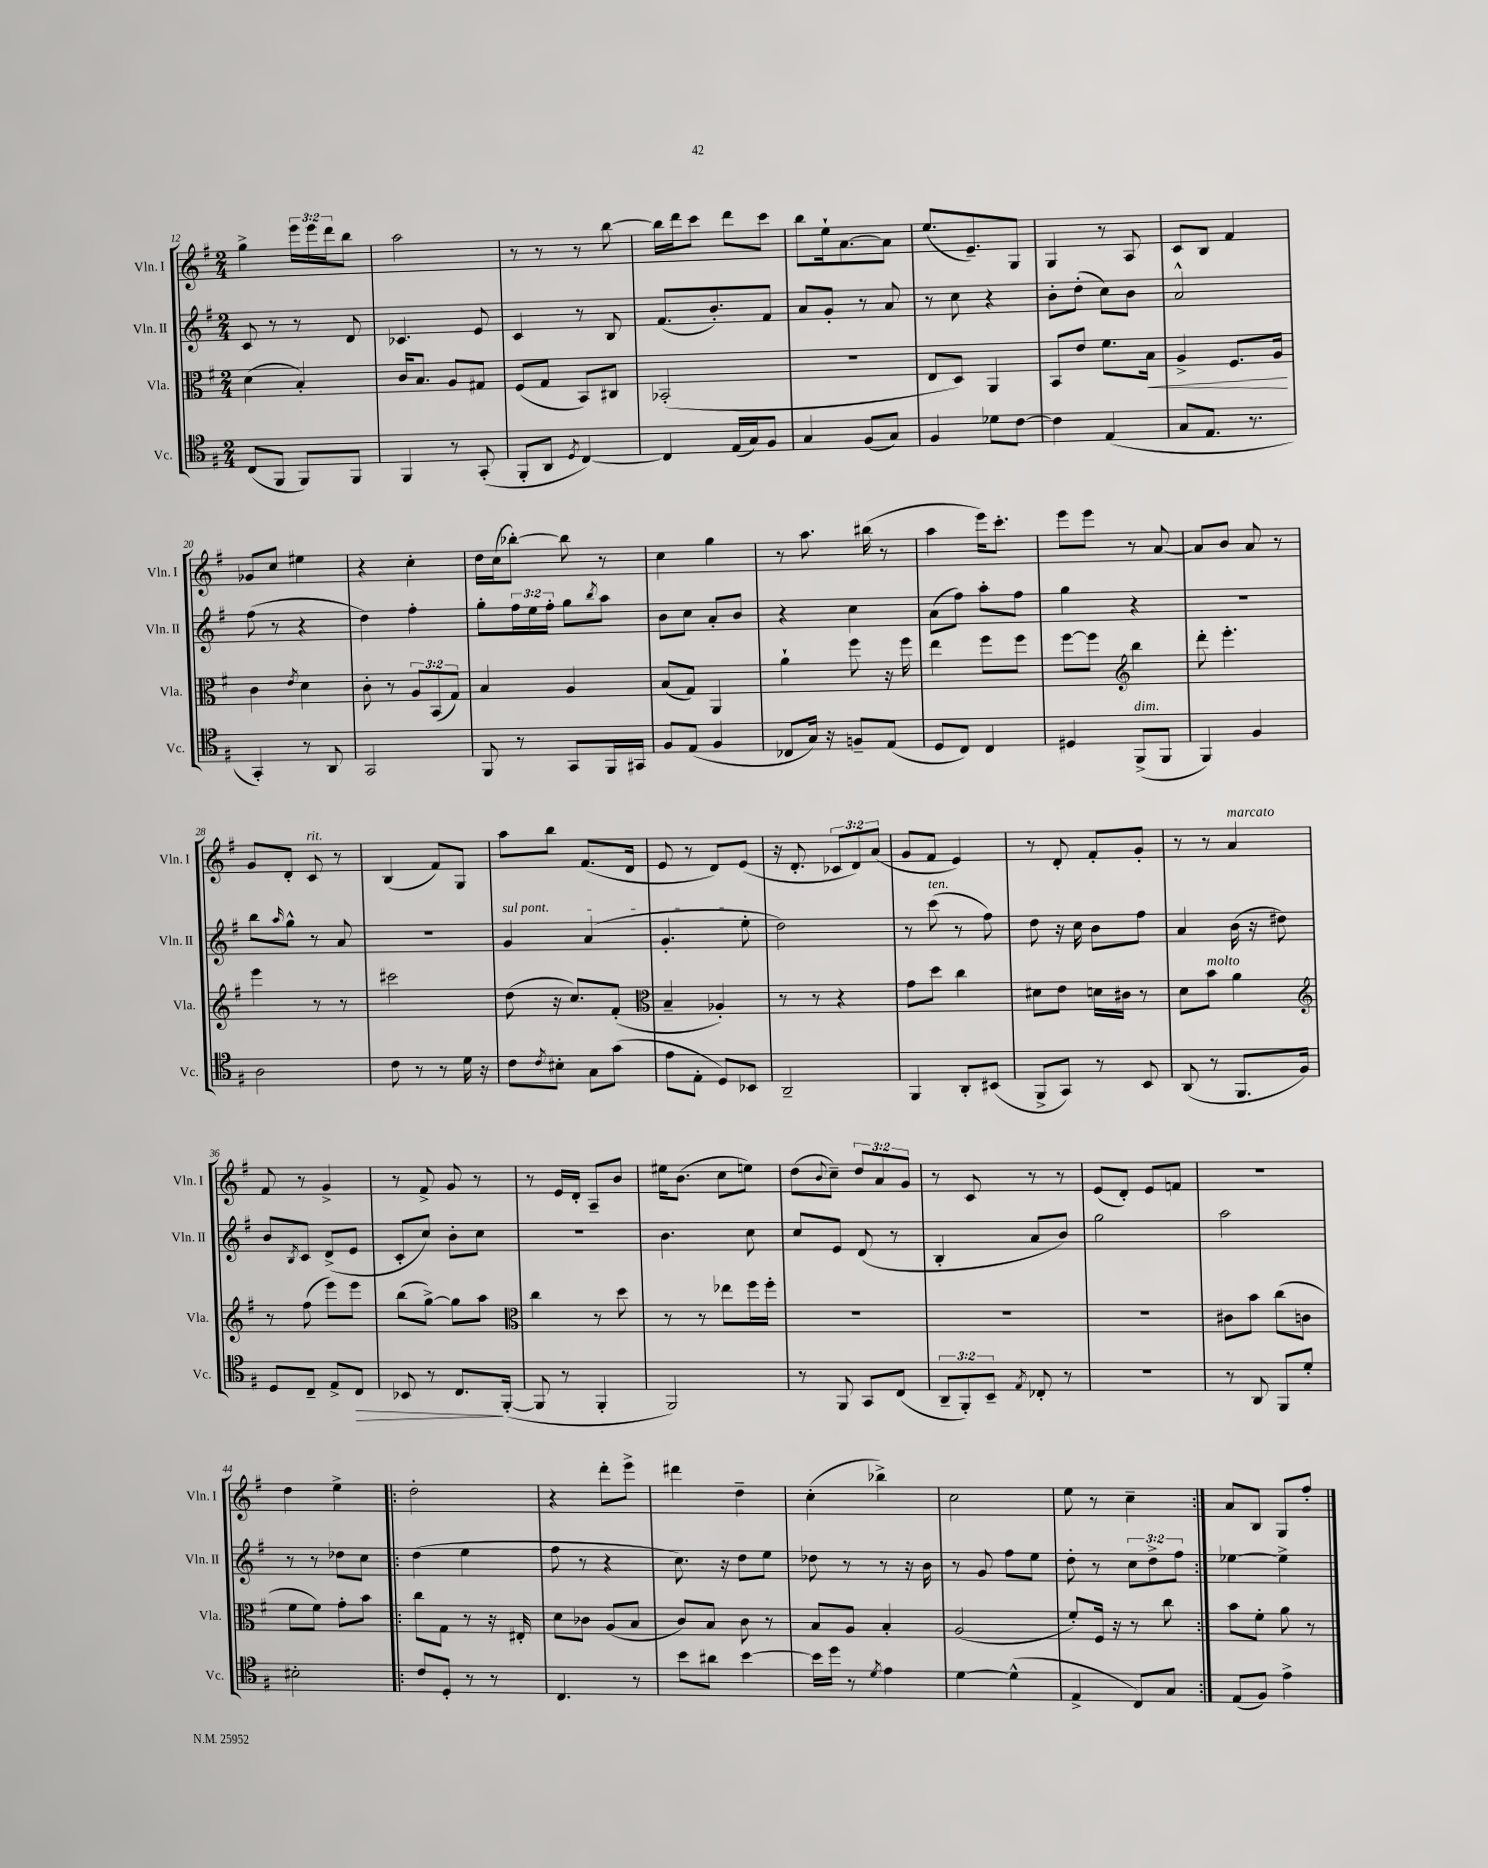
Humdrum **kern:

**kern	**dynam	**kern	**dynam	**kern	**kern
*part4	*part4	*part3	*part3	*part2	*part1
*staff4	*staff4	*staff3	*staff3	*staff2	*staff1
*I"Vc.	*	*I"Vla.	*	*I"Vln. II	*I"Vln. I
*I'Vc.	*	*I'Vla.	*	*I'Vln. II	*I'Vln. I
*clefC4	*	*clefC3	*	*clefG2	*clefG2
*k[f#]	*	*k[f#]	*	*k[f#]	*k[f#]
*M2/4	*	*M2/4	*	*M2/4	*M2/4
=12	=12	=12	=12	=12	=12
(8C/L	.	(4d\	.	8c/	4gg^\
8FF#/J	.	.	.	8r	.
8FF#/L)	.	4B'/)	.	8r	24eee\LL
.	.	.	.	.	24eee\
.	.	.	.	.	24ddd\J
8FF#/J	.	.	.	8d/	8bb\J
=13	=13	=13	=13	=13	=13
4FF#/	.	16c/KL	.	4.c-X/	2aa\
.	.	8.B/J	.	.	.
8r	.	8A/L	.	.	.
(8GG'/	.	8G#X/J	.	8e/	.
=14	=14	=14	=14	=14	=14
8FF#'/L	.	(8F#/L	.	4c/	8r
8AA/J	.	8G/J	.	.	8r
8qD/	.	.	.	.	.
[4C/)	.	8BB/L)	.	8r	8r
.	.	8C#X/J	.	8B/	[8bb\
=15	=15	=15	=15	=15	=15
4C/]	.	(2BB-X'/	.	(8.f#/L	16bb\LL]
.	.	.	.	.	16ddd\J
.	.	.	.	.	8ccc\J
.	.	.	.	8.b'/)	.
(16E/LL	.	.	.	.	8ddd\L
16G/J)	.	.	.	.	.
8F#/J	.	.	.	8f#/J	8ccc\J
=16	=16	=16	=16	=16	=16
4G/	.	2r	.	8a/L	8bb\L
.	.	.	.	8g'/J	16ee`\k
.	.	.	.	.	[8.a\
(8F#/L	.	.	.	8r	.
8G/J)	.	.	.	8a/	8a\J]
=17	=17	=17	=17	=17	=17
4F#/	.	8E/L	.	8r	(8.ee/L
.	.	8D/J)	.	8cc\	.
.	.	.	.	.	8.e~/)
8d-X\L	.	4AA/	.	4r	.
[8c\J	.	.	.	.	8G/J
=18	=18	=18	=18	=18	=18
4c\]	.	8BB/L	.	8b'\L	4G/
.	.	8e/J	.	(8dd'\J	.
(4E/	.	8.f#\L	.	8cc\L)	8r
.	.	.	.	8b\J	8A/
!	!	!	!LO:HP:b	!	!
.	.	16B\Jk	<	.	.
=19	=19	=19	=19	=19	=19
8G/L	.	4A^/	.	2a^^/	8c/L
8.E/J	.	.	.	.	8B/J
.	.	8.F#/L	.	.	4f#/
8.r	.	.	.	.	.
.	.	16A/Jk	.	.	.
.	.	.	[	.	.
!!LO:LB:g=z
=20	=20	=20	=20	=20	=20
4GG'/)	.	4c\	.	(8ff#\	8g-X/L
.	.	.	.	8r	8cc/J
.	.	8qe/	.	.	.
8r	.	4d\	.	4r	4ee#X\
8AA/	.	.	.	.	.
=21	=21	=21	=21	=21	=21
2GG/	.	8c'\	.	4dd\)	4r
.	.	8r	.	.	.
.	.	12A/L	.	4ff#'\	4cc'\
.	.	(12BB/	.	.	.
.	.	12G/J)	.	.	.
=22	=22	=22	=22	=22	=22
8FF#/	.	4B/	.	8gg'\L	16dd\LL
.	.	.	.	.	(16cc\J
8r	.	.	.	24ff#\L	[8bb-X'\J)
.	.	.	.	24ee\	.
.	.	.	.	24ff#'\JJ	.
8GG/L	.	4A/	.	8gg\L	8bb-\]
.	.	.	.	8qbb/	.
16FF#/L	.	.	.	8aa\J	8r
16GG#X/JJ	.	.	.	.	.
=23	=23	=23	=23	=23	=23
8F#/L	.	(8B/L	.	8b\L	4cc\
(8E/J	.	8G/J)	.	8cc\J	.
4F#/	.	4AA/	.	8a'/L	4gg\
.	.	.	.	8b/J	.
=24	=24	=24	=24	=24	=24
8C-X/L	.	4a`\	.	4r	8r
16G/Jk)	.	.	.	.	8.aa\
16r	.	.	.	.	.
8Fn~/L	.	8ff#\	.	4cc\	.
.	.	.	.	.	(16bb#X\
(8E/J	.	16r	.	.	8r
.	.	16ff#\	.	.	.
=25	=25	=25	=25	=25	=25
8D/L	.	4ee\	.	(8a\L	4aa\
8C/J)	.	.	.	8ff#\J)	.
4C/	.	8ff#\L	.	8aa'\L	16eee\KL)
.	.	.	.	.	8.ccc'\J
.	.	8ff#\J	.	8ff#\J	.
=26	=26	=26	=26	=26	=26
4D#X/	.	[8ff#\L	.	4gg\	8eee\L
.	.	8ff#\J]	.	.	8eee\J
*	*	*clefG2	*	*	*
!LO:TX:a:i:t=dim.	!	!	!	!	!
(8FF#^/L	.	4bb\	.	4r	8r
8FF#/J	.	.	.	.	[8a/
=27	=27	=27	=27	=27	=27
4FF#/)	.	8ddd'\	.	2r	8a/L]
.	.	4.eee'\	.	.	8b/J
4F#/	.	.	.	.	8a/
.	.	.	.	.	8r
!!LO:LB:g=z
=28	=28	=28	=28	=28	=28
2A\	.	4eee\	.	8bb\L	8g/L
.	.	.	.	16qqaa/	.
.	.	.	.	8gg^^\J	8d'/J
!	!	!	!	!	!LO:TX:a:i:t=rit.
.	.	8r	.	8r	8c/
.	.	8r	.	8a/	8r
=29	=29	=29	=29	=29	=29
8c\	.	2ccc#X\	.	2r	(4B/
8r	.	.	.	.	.
8r	.	.	.	.	8f#/L)
16d\	.	.	.	.	8G/J
16r	.	.	.	.	.
=30	=30	=30	=30	=30	=30
!	!	!	!	!LO:TX:a:i:t=sul pont.	!
8c\L	.	(8dd\	.	4g/	8aa\L
8qc/	.	.	.	.	.
8B#X'\J	.	16r	.	.	8bb\J
.	.	8.cc/L)	.	.	.
8G\L	.	.	.	(4a/	(8.f#/L
(8g\J	.	(8f#'/J	.	.	.
.	.	.	.	.	16d/Jk
=31	=31	=31	=31	=31	=31
*	*	*clefC3	*	*	*
8e\L	.	4B~/	.	4.g'/	8e/
8E'\J	.	.	.	.	8r
8D/L)	.	4A-X'/)	.	.	8d/L)
8BB-X/J	.	.	.	8ee'\	(8e/J
=32	=32	=32	=32	=32	=32
2AA~/	.	8r	.	2dd\)	16r
.	.	.	.	.	8.d'/
.	.	8r	.	.	.
.	.	4r	.	.	12c-X/L
.	.	.	.	.	12d/)
.	.	.	.	.	(12a/J
=33	=33	=33	=33	=33	=33
4FF#/	.	8g\L	.	8r	8g/L
!	!	!	!	!LO:TX:a:i:t=ten.	!
.	.	8dd\J	.	(8ccc\	8f#/J
8AA'/L	.	4cc\	.	8r	4e/)
(8BB#X/J	.	.	.	8ff#\)	.
=34	=34	=34	=34	=34	=34
8FF#^/L	.	8d#X\L	.	8dd\	8r
8GG/J)	.	8e\J	.	16r	8d'/
.	.	.	.	16cc\	.
8r	.	16dn\LL	.	8b\L	8f#'/L
.	.	16c#X\JJ	.	.	.
8BB/	.	8r	.	8ff#\J	8g'/J
=35	=35	=35	=35	=35	=35
(8AA/	.	8d\L	.	4a/	8r
!	!	!LO:TX:a:i:t=molto	!	!	!
8r	.	8b\J	.	.	8r
!	!	!	!	!	!LO:TX:a:i:t=marcato
8.FF#/L	.	4a\	.	(16b\	4a/
.	.	.	.	16r	.
.	.	.	.	8dd#X\)	.
16F#/Jk)	.	.	.	.	.
!!LO:LB:g=z
=36	=36	=36	=36	=36	=36
*	*	*clefG2	*	*	*
8D/L	.	8r	.	8b/L	8f#/
.	.	.	.	8qB/	.
8C~/J	.	(8ff#\	.	8c/J	8r
8E^/L	.	8eee\L)	.	(8d^/L	4g^/
!	!LO:HP:b	!	!	!	!
8C/J	>	8eee\J	.	8e/J	.
=37	=37	=37	=37	=37	=37
8BB-X/	.	(8bb\L	.	8c'/L	8r
8r	.	[8gg^\J)	.	8cc/J)	8f#^/
8.C/L	.	8gg\L]	.	8b'\L	8g/
.	.	8aa\J	.	8cc\J	8r
([16FF#'/Jk	]	.	.	.	.
=38	=38	=38	=38	=38	=38
*	*	*clefC3	*	*	*
8FF#/]	.	4cc\	.	2r	8r
8r	.	.	.	.	16e/LL
.	.	.	.	.	16d'/JJ
4FF#'/	.	8r	.	.	8A~/L
.	.	8dd\	.	.	8b/J
=39	=39	=39	=39	=39	=39
2FF#/)	.	8r	.	4.b\	16ee#X\KL
.	.	.	.	.	(8.b\J
.	.	8r	.	.	.
.	.	8ee-X\L	.	.	8cc\L
.	.	16ff#\L	.	8cc\	8een\J)
.	.	16ff#'\JJ	.	.	.
=40	=40	=40	=40	=40	=40
8r	.	2r	.	8cc/L	(8dd\L
.	.	.	.	.	8qqb/
8FF#/	.	.	.	8e/J	8cc~\J)
8GG/L	.	.	.	(8d/	12dd/L
.	.	.	.	.	12a/
(8C/J	.	.	.	8r	.
.	.	.	.	.	12g/J
=41	=41	=41	=41	=41	=41
12AA~/L	.	2r	.	4B'/	8r
12FF#'/)	.	.	.	.	.
.	.	.	.	.	8c/
12BB~/J	.	.	.	.	.
8qE/	.	.	.	.	.
8C-X'/	.	.	.	8a/L	8r
8r	.	.	.	8b/J)	8r
=42	=42	=42	=42	=42	=42
2r	.	2r	.	2gg\	(8e/L
.	.	.	.	.	8d'/J)
.	.	.	.	.	8e/L
.	.	.	.	.	8fn/J
=43	=43	=43	=43	=43	=43
8r	.	8c#X\L	.	2aa\	2r
8AA/	.	8b\J	.	.	.
8FF#/L	.	(8cc\L	.	.	.
8d'/J	.	8cn\J	.	.	.
!!LO:LB:g=z
=44	=44	=44	=44	=44	=44
2B#X'\	.	8f#\L	.	8r	4dd\
.	.	8f#\J)	.	8r	.
.	.	8g'\L	.	8dd-X\L	4ee^\
.	.	8b\J	.	8cc\J	.
=45!|:	=45!|:	=45!|:	=45!|:	=45!|:	=45!|:
8c/L	.	8cc\L	.	(4dd\	2dd'\
8D'/J	.	8G\J	.	.	.
8r	.	8r	.	4ee\	.
8r	.	16r	.	.	.
.	.	16E#X'/	.	.	.
=46	=46	=46	=46	=46	=46
4.C/	.	8d\L	.	8ff#\	4r
.	.	8c-X\J	.	8r	.
.	.	(8A/L	.	4r	8ddd'\L
8r	.	8B/J	.	.	8eee^\J
=47	=47	=47	=47	=47	=47
8b\L	.	8c/L)	.	8.cc\)	4ddd#X\
8a#X\J	.	8B/J	.	.	.
.	.	.	.	16r	.
[4b\	.	8c\	.	8dd\L	4dd~\
.	.	8r	.	8ee\J	.
=48	=48	=48	=48	=48	=48
16b\LL]	.	8B/L	.	8dd-X\	(4cc'\
16dd\JJ	.	.	.	.	.
8r	.	8A/J	.	8r	.
8qd/	.	.	.	.	.
4e\	.	4B'/	.	8r	4bb-X^\)
.	.	.	.	16r	.
.	.	.	.	16b\	.
=49	=49	=49	=49	=49	=49
[4d\	.	(2A/	.	8r	2cc\
.	.	.	.	8g/	.
(4d^^\]	.	.	.	8ff#\L	.
.	.	.	.	8ee\J	.
=50	=50	=50	=50	=50	=50
4E^/	.	8f#'/L)	.	8dd'\	8ee\
.	.	16F#/Jk	.	8r	8r
.	.	16r	.	.	.
8C/L)	.	8r	.	12cc\L	4cc~\
.	.	.	.	12dd^\	.
8G/J	.	8cc\	.	.	.
.	.	.	.	12ff#\J	.
=51:|!	=51:|!	=51:|!	=51:|!	=51:|!	=51:|!
(8E/L	.	8b\L	.	[4ee-X\	8a/L
8F#/J)	.	8f#'\J	.	.	8B/J
4e^\	.	8a\	.	4ee-^\]	8G/L
.	.	8r	.	.	8ff#'/J
==	==	==	==	==	==
*-	*-	*-	*-	*-	*-
